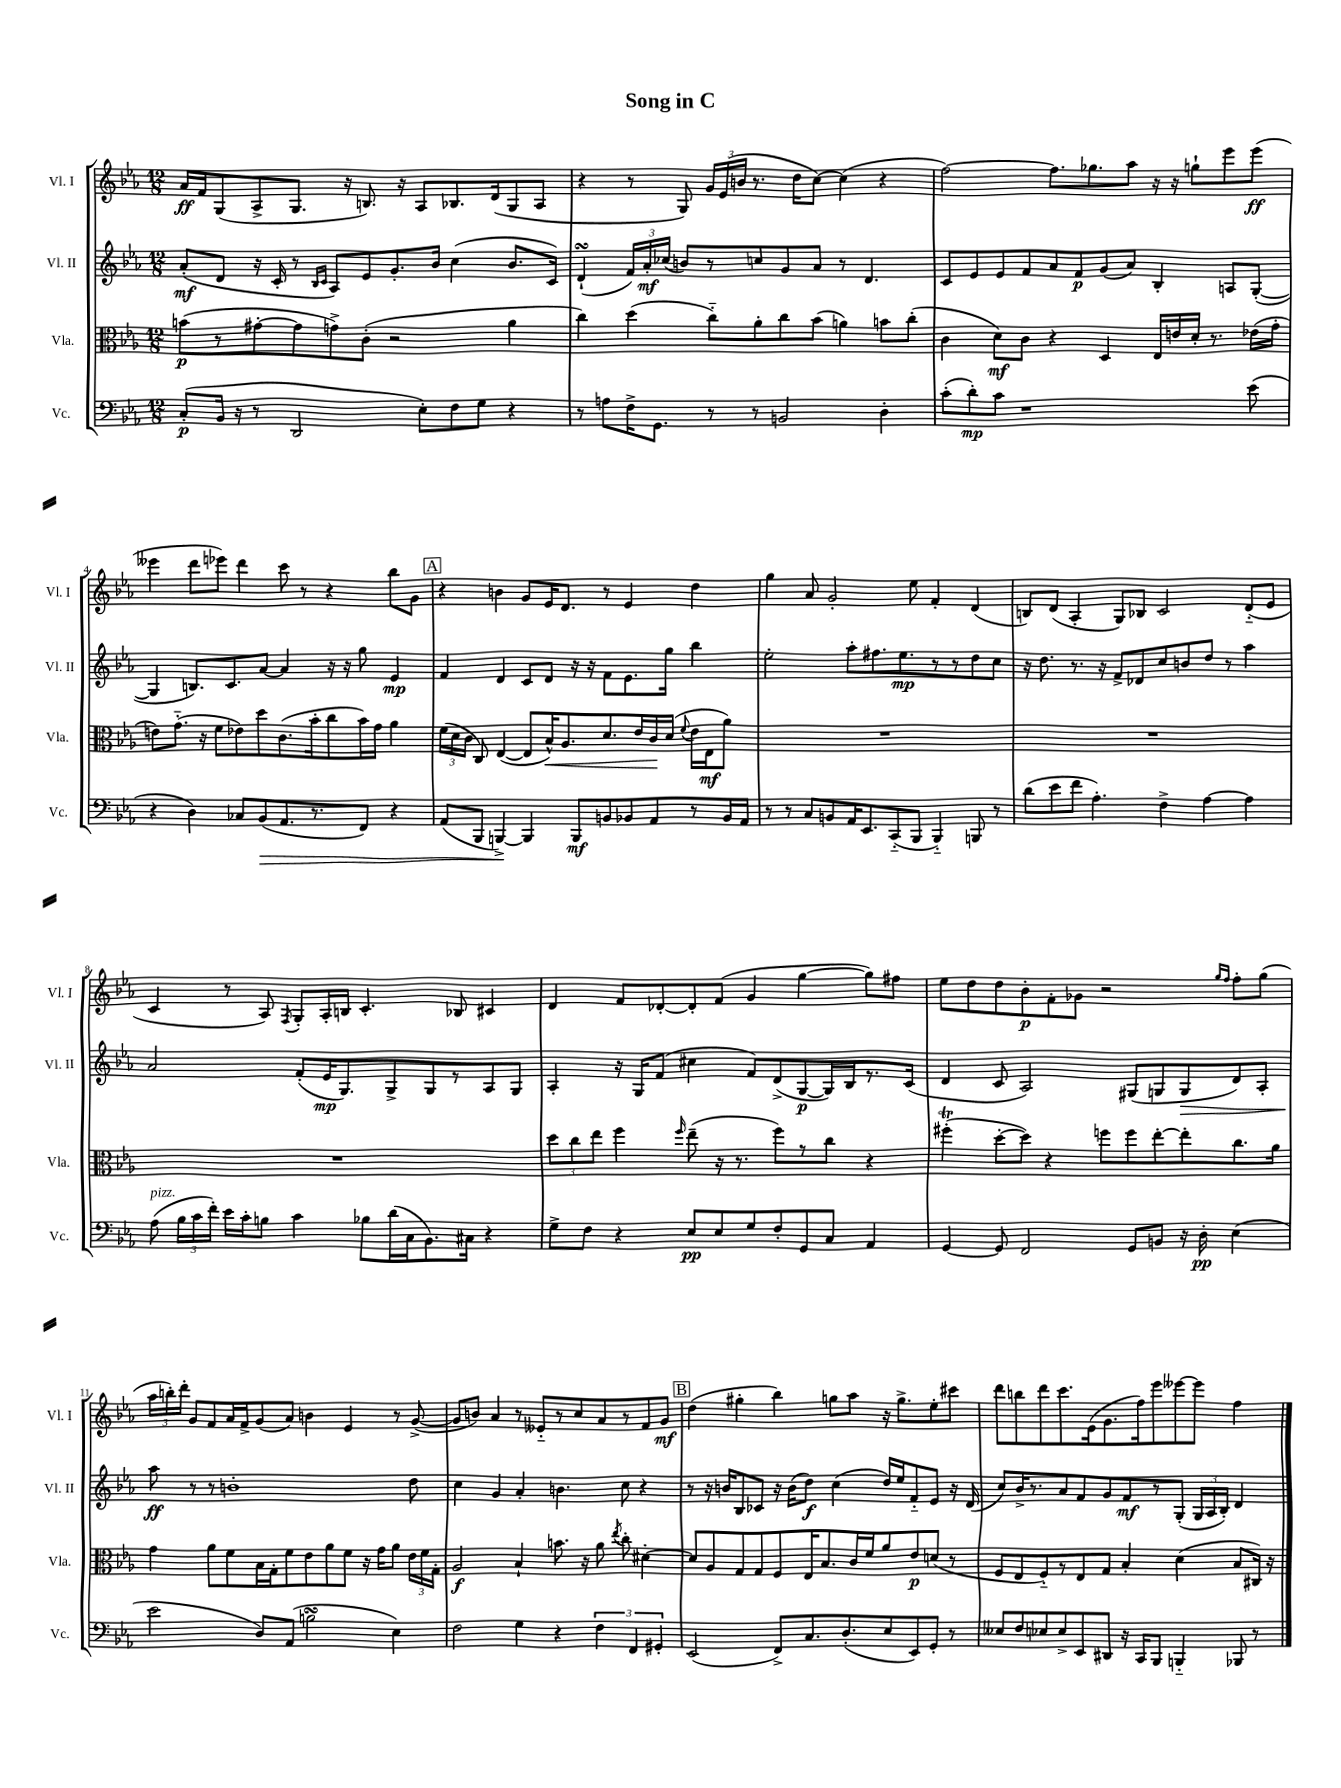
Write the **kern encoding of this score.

**kern	**kern	**kern	**kern
*staff4	*staff3	*staff2	*staff1
*clefF4	*clefC3	*clefG2	*clefG2
*k[b-e-a-]	*k[b-e-a-]	*k[b-e-a-]	*k[b-e-a-]
*M12/8	*M12/8	*M12/8	*M12/8
(8C'	(8b	(8a-'	16a-
.	.	.	16f
16BB-	8r	8d	(8G
16r	.	.	.
8r	[8g#'	16r	8A-^
.	.	16c'	.
2DD	8g#]	8r	8.G
.	.	16qqB-	.
.	.	16qqc	.
.	8g^)	8A-)	.
.	.	.	16r
.	(8c'	8e-	8.B)
.	2r	8.g'	.
.	.	.	16r
8E-')	.	.	8A-
.	.	16b-	.
8F	.	(4cc	8.B-
8G	.	.	.
.	.	.	(16d
4r	4a-	8.b-	8G
.	.	.	8A-
.	.	16c)	.
=	=	=	=
8r	4cc)	(4d`	4r
8A	.	.	.
16F^	(4dd	24f)	8r
.	.	24a-'	.
8.GG	.	.	.
.	.	(24cc-	.
.	.	8b)	8G)
8r	8cc'~)	8r	24g
.	.	.	(24e-
.	.	.	24b
8r	8a-'	8cc	8.r
2BB	8cc	8g	.
.	.	.	16dd
.	(8b-	8a-	[8cc)
.	4a)	8r	(4cc]
.	.	4.d	.
4D'	8b	.	4r
.	(8cc'	.	.
=	=	=	=
(8c'	4c	8c	[2ff)
8d')	.	8e-	.
8c	8d)	8e-	.
1r	8c	8f	.
.	4r	8a-	8.ff]
.	.	8f	.
.	.	.	8.gg-
.	4D	(8g	.
.	.	8a-)	8aa-
.	16E-	4B-'	16r
.	16e	.	16r
.	16d'	.	8gg`
.	8.r	.	.
.	.	8A	8eee-
(8e-	(16e-	([8G'	(8eee-
.	16g'	.	.
=	=	=	=
4r	8e)	4G]	4eee--
.	(8.g'~	.	.
4D)	.	8.B)	8ddd
.	16r	.	.
.	8f	.	8eee-)
.	.	8.c	.
8C-	8e-)	.	4ddd
(8BB-	8dd	[8a-	.
8.AA-	(8.c	4a-]	8ccc
.	.	.	8r
8.r	16b-'	.	.
.	8cc	16r	4r
.	.	16r	.
8FF)	16b-)	8gg	.
.	16g	.	.
4r	4a-	4e-	8bb-
.	.	.	8g
=	=	=	=
(8AA-	(24f	4f	4r
.	24d	.	.
.	24c	.	.
8BBB-	8C)	.	.
[4BBB^)	([4E-	4d	4b
4BBB]	8E-]	8c	8g
.	16B-^^)	8d	16e-
.	8.A-	.	8.d
8BBB	.	16r	.
.	.	16r	.
8BB	8.d	8f	8r
8BB-	.	8.e-	4e-
.	16e-	.	.
8AA-	16c	.	.
.	(16d	16gg	.
.	8qqf	.	.
8r	16e-	4bb-	4dd
.	16E-	.	.
16BB-	8a-)	.	.
16AA-	.	.	.
=	=	=	=
8r	1.r	2ee-'	4gg
8r	.	.	.
8C	.	.	8a-
8BB	.	.	2g'
16AA-	.	8aa-'	.
8.EE-	.	.	.
.	.	8.ff#	.
(8CC'~	.	.	.
.	.	8.ee-	.
8BBB-	.	.	8ee-
4BBB-'~)	.	8r	4f'
.	.	8r	.
8BBB	.	8dd	(4d
8r	.	8cc	.
=	=	=	=
(8d	1.r	16r	8B)
.	.	8.dd	.
8e-	.	.	(8d
8f	.	8.r	4A-'
4.A-')	.	.	.
.	.	16r	.
.	.	8f^	8G)
.	.	8d-	8B-
4F^	.	8cc	2c
.	.	8b	.
[4A-	.	8dd	.
.	.	8r	.
4A-]	.	4aa-	(8d'~
.	.	.	8e-
=	=	=	=
(8A-	1.r	2a-	4c
24B-	.	.	.
24c	.	.	.
24f')	.	.	.
16e-	.	.	8r
16c'	.	.	.
8B	.	.	8A-)
.	.	.	8qF
4c	.	(8f'	8G'
.	.	16e-	16A-'
.	.	8.G)	16B
8B-	.	.	4.c'
(16d	.	8G^	.
16C	.	.	.
8.BB-)	.	8G	.
.	.	8r	8B-
16C#	.	.	.
4r	.	8A-	4c#
.	.	8G	.
=	=	=	=
8G^	12dd	4A-'	4d
.	12cc	.	.
8F	.	.	.
.	12ee-	.	.
4r	4ff	16r	8f
.	.	16G	.
.	.	(8f	[8d-'
.	16qqff	.	.
8E-	(8ee-~	4cc#	8d-']
8E-	16r	.	(8f
.	8.r	.	.
8G	.	8f)	4g
8F'	8ff)	(8d^	.
8GG	8r	[8G	[4gg
8C	8cc	16G])	.
.	.	16B-	.
4AA-	4r	8.r	8gg])
.	.	.	8ff#
.	.	(16c	.
=	=	=	=
[4GG	(4ff#'	4d	8ee-
.	.	.	8dd
8GG]	[8dd'	8c	8dd
2FF	8dd])	2A-)	8b-'
.	4r	.	8f'
.	.	.	8g-
.	8ff	.	2r
8GG	8ff	(8G#	.
8BB	[8ee-'	8G	.
16r	8ee-']	8G	.
16D'	.	.	.
.	.	.	16qqgg
.	.	.	16qqff
(4E-	8.cc	8d)	8ff'
.	.	8A-'	(8gg
.	16a-	.	.
=	=	=	=
2e-	4g	8aa-	24aa-
.	.	.	24bb')
.	.	.	24ddd'
.	.	8r	8g
.	8a-	8r	8f
.	8f	1b'	16a-
.	.	.	16f^
8D)	16B-	.	(8g
.	16G'	.	.
(8AA-	8f	.	8a-)
2B	8e-	.	4b
.	8a-	.	.
.	8f	.	4e-
.	16r	.	.
.	16g	.	.
4E-)	8a-	.	8r
.	24e-	8dd	([8g^
.	24f	.	.
.	24G'	.	.
=	=	=	=
2F	2A-	4cc	8g]
.	.	.	8b)
.	.	4g	4a-
4G	4B-`	4a-'	8r
.	.	.	8e--'~
4r	8.b	4.b	8r
.	.	.	8cc
.	16r	.	.
6F	8a-	.	8a-
.	8qee-	.	.
.	8cc'	8cc	8r
6FF	.	.	.
.	[4d#'	4r	8f
6GG#'	.	.	.
.	.	.	8g
=	=	=	=
(2EE-	8d#]	8r	(4dd
.	8A-	16r	.
.	.	16b	.
.	8G	8B-	4gg#'
.	8G	8c-	.
8FF^)	8F	16r	4bb-)
.	.	(16b	.
8.C	16E-	8dd)	.
.	8.B-	.	.
.	.	(4cc	8gg
(8.D'	.	.	.
.	16c	.	8aa-
.	16f	.	.
8E-	8a-	16dd)	16r
.	.	16ee-	8.gg^
8EE-)	8e-	8f'~	.
8GG'	(8d	8e-	8ee-'
8r	8r	16r	8ccc#
.	.	(16d	.
=	=	=	=
8E--	8F	8cc)	8ddd
8F	8E-	16b-^	8bb
.	.	8.r	.
8E-	8F'~)	.	8ddd
8E-^	8r	8a-	8.ccc
8EE-	8E-	8f	.
.	.	.	(16e-
8DD#	8G	8g	8.g
16r	4B-'	8f	.
16CC	.	.	16ff)
8BBB-	.	8r	8eee-
4BBB'~	(4d	(8G'	[8eee--
.	.	24G	8eee--]
.	.	24A-	.
.	.	24B-')	.
8BBB-	8B-	4d	4ff
8r	16C#)	.	.
.	16r	.	.
==	==	==	==
*-	*-	*-	*-
